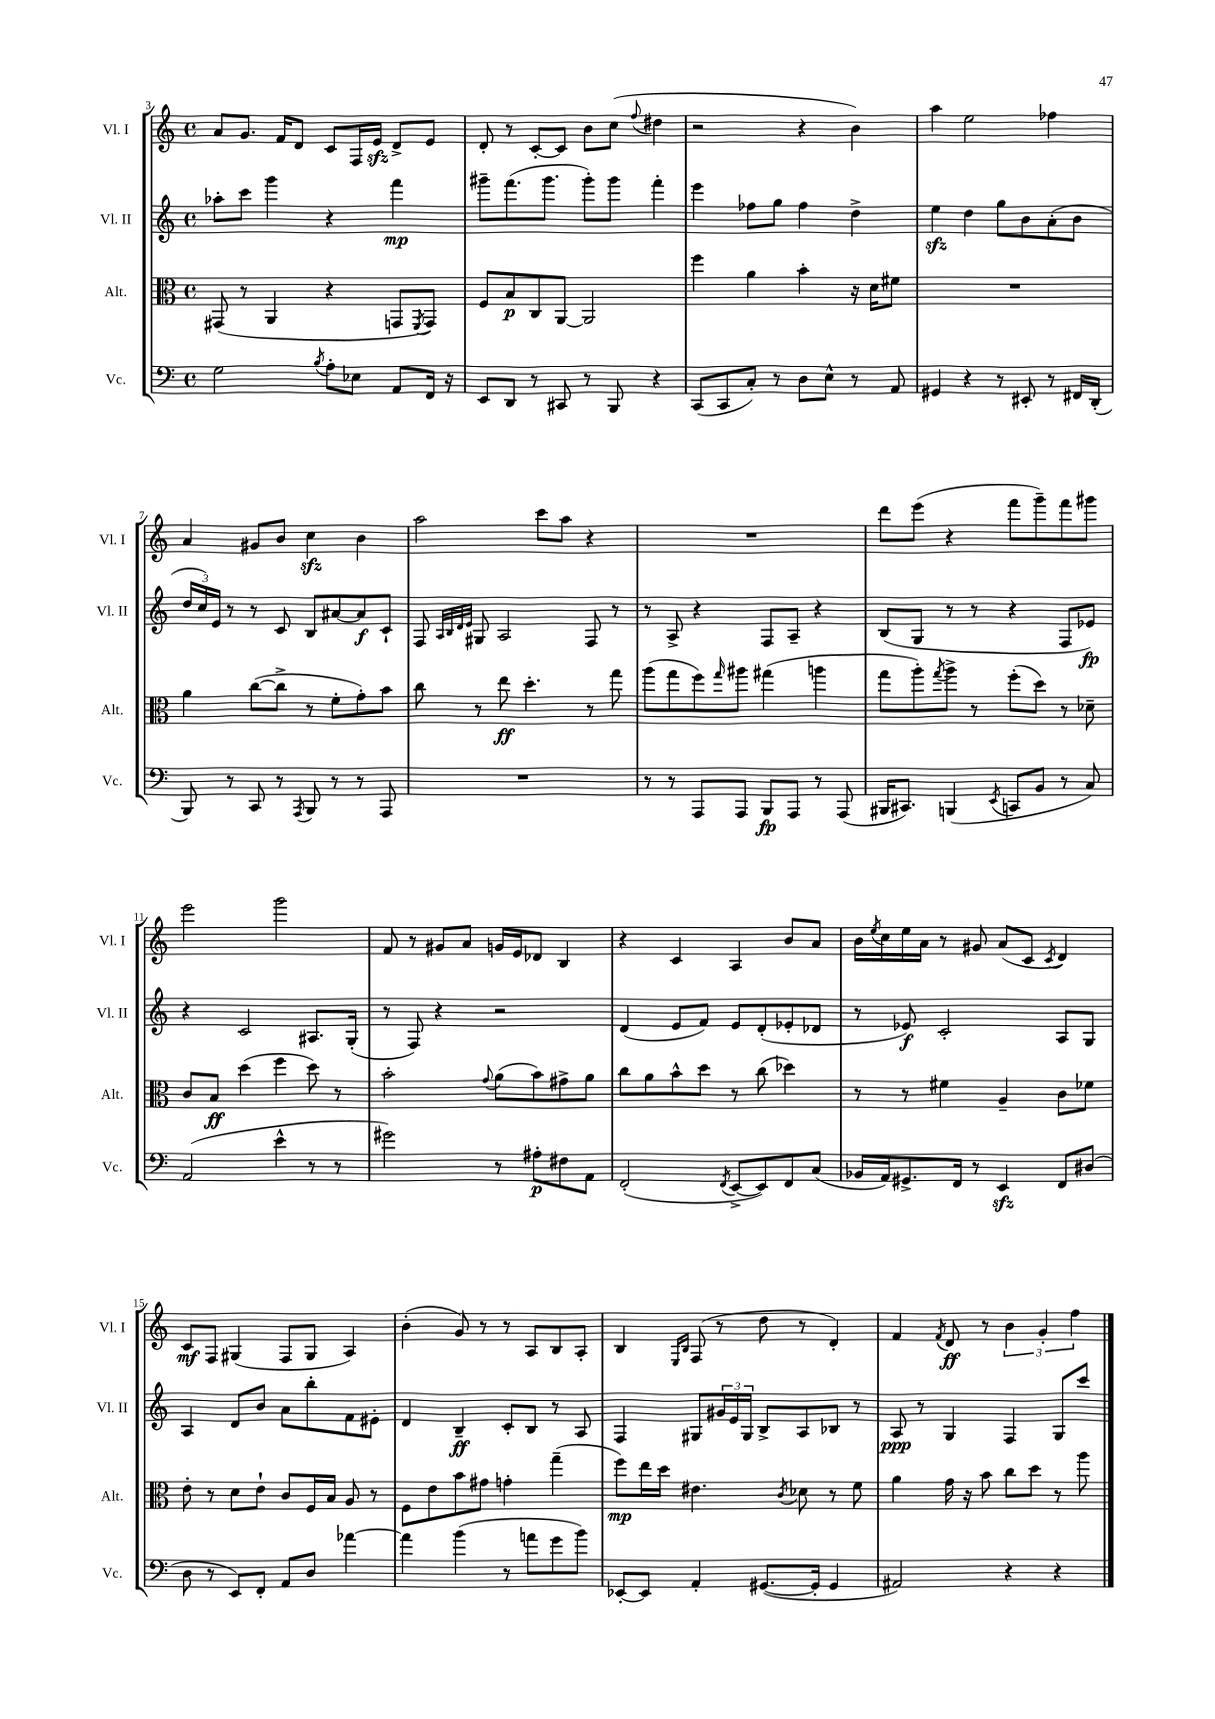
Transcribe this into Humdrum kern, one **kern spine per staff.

**kern	**kern	**kern	**kern
*staff4	*staff3	*staff2	*staff1
*clefF4	*clefC3	*clefG2	*clefG2
*k[]	*k[]	*k[]	*k[]
*M4/4	*M4/4	*M4/4	*M4/4
*met(c)	*met(c)	*met(c)	*met(c)
2G	(8GG#	8aa-'	8a
.	8r	8ccc	8.g
.	4AA	4ggg	.
.	.	.	16f
.	.	.	8d
8qB	.	.	.
8A'	4r	4r	8c
8E-	.	.	16F
.	.	.	16e
8AA	8GG	4fff	8d^
.	8qFF	.	.
16FF	8GG)	.	8e
16r	.	.	.
=	=	=	=
8EE	8F	8ggg#~	8d'
8DD	8B	(8.fff	8r
8r	8C	.	[8c'
.	.	8.ggg#	.
8CC#	[8AA	.	8c]
8r	2AA]	8ggg#')	8b
8BBB	.	8ggg#	(8cc
.	.	.	8qqff
4r	.	4fff'	4dd#
=	=	=	=
(8CC	4ff	4eee	2r
8CC	.	.	.
8C')	4a	8ff-	.
8r	.	8gg	.
8D	4b'	4ff-	4r
8E^^	.	.	.
8r	16r	4dd^	4b)
.	16d	.	.
8AA	8f#	.	.
=	=	=	=
4GG#	1r	4ee	4aa
4r	.	4dd	2ee
8r	.	8gg	.
8EE#'	.	8b	.
8r	.	(8a'	4ff-
16FF#	.	8b	.
(16DD'	.	.	.
=	=	=	=
8BBB)	4a	24dd	4a
.	.	24cc)	.
.	.	24e	.
8r	.	8r	.
8CC	([8cc	8r	8g#
8r	8cc^]	8c	8b
8qAAA	.	.	.
8BBB	8r	8B	4cc
8r	8f'	[8a#	.
8r	8g')	8a#]	4b
8AAA	8b	8c`	.
=	=	=	=
1r	8cc	8F	2aa
.	.	32qqA	.
.	.	32qqB	.
.	.	32qqd	.
.	.	32qqe	.
.	8r	8G#	.
.	8ee	2A	.
.	4.dd'	.	.
.	.	.	8ccc
.	.	.	8aa
.	8r	8F	4r
.	8gg	8r	.
=	=	=	=
8r	(8aa	8r	1r
8r	8gg	8A^	.
8AAA	8ff)	4r	.
.	16qqgg	.	.
8AAA	8aa#	.	.
8BBB	(4gg#	8F	.
8AAA	.	8A~	.
8r	4aa	4r	.
(8AAA	.	.	.
=	=	=	=
16BBB#	8gg	(8B	8ddd
8.CC#)	.	.	.
.	8aa')	8G	(8eee
.	8qgg	.	.
(4BBB	8aa^	8r	4r
.	8r	8r	.
8qEE	.	.	.
8CC	(8ff'	4r	8fff
8BB	8dd)	.	8ggg~)
8r	8r	8F	8fff
8C)	8d-~	8e-)	8ggg#
=	=	=	=
(2AA	8c	4r	2eee
.	8B	.	.
.	(4dd	2c	.
4e^^	4ff	.	2ggg
8r	8dd)	8.A#	.
8r	8r	.	.
.	.	(16G'	.
=	=	=	=
2g#)	2b'	8r	8f
.	.	8F)	8r
.	.	4r	8g#
.	.	.	8a
.	8qqg	.	.
8r	(8a	2r	16g
.	.	.	16e
8A#'	8b)	.	8d-
8F#	8g#^	.	4B
8AA	8a	.	.
=	=	=	=
(2FF'	8cc	(4d	4r
.	8a	.	.
.	8b^^	8e	4c
.	8dd	8f)	.
8qFF	.	.	.
[8EE^	8r	8e	4A
8EE])	(8cc	(8d'	.
8FF	4dd-)	8e-'	8b
(8C	.	8d-	8a
=	=	=	=
16BB-	8r	8r	16b
.	.	.	8qee
16AA)	.	.	16cc
8.GG#^	8r	8e-)	16ee
.	.	.	16a
.	4f#	2c'	8r
16FF	.	.	.
8r	.	.	8g#
4EE	4A~	.	(8a
.	.	.	8c
.	.	.	8qc
8FF	8c	8A	4d)
(8D#	8f-	8G	.
=	=	=	=
8D	8e'	4A	8c
8r	8r	.	8F
8EE)	8d	8d	(4G#
8FF'	8e`	8b	.
8AA	8c	8a	8F
8D	16F	8bb'	8G#
.	16B	.	.
[4a-	8A	8f	4A)
.	8r	8e#'	.
=	=	=	=
4a-]	8F	4d	(4b'
.	8e	.	.
(4b	8b	4B~	8g)
.	8g#	.	8r
8r	4g'	8c'	8r
8a	.	8B	8A
8g	(4gg~	8r	8B
8b)	.	8A	8A'
=	=	=	=
[8EE-'	8ff)	4F	4B
8EE-]	16ee	.	.
.	16dd	.	.
.	.	.	16qqE
.	.	.	16qqB
4AA'	4.e#	8G#	(8F
.	.	24g#	8r
.	.	24e	.
.	.	24G#	.
([8.GG#	.	8B^	8dd
.	8qc	.	.
.	8d-	8A	8r
16GG#']	.	.	.
4GG#	8r	8B-	4d')
.	8f	8r	.
=	=	=	=
2AA#)	4a	8A	4f
.	.	8r	.
.	.	.	8qf
.	16g	4G	8d
.	16r	.	.
.	8b	.	8r
4r	8cc	4F	6b
.	8dd	.	.
.	.	.	6g'
4r	8r	8G	.
.	.	.	6ff
.	8aa	8ccc	.
==	==	==	==
*-	*-	*-	*-
